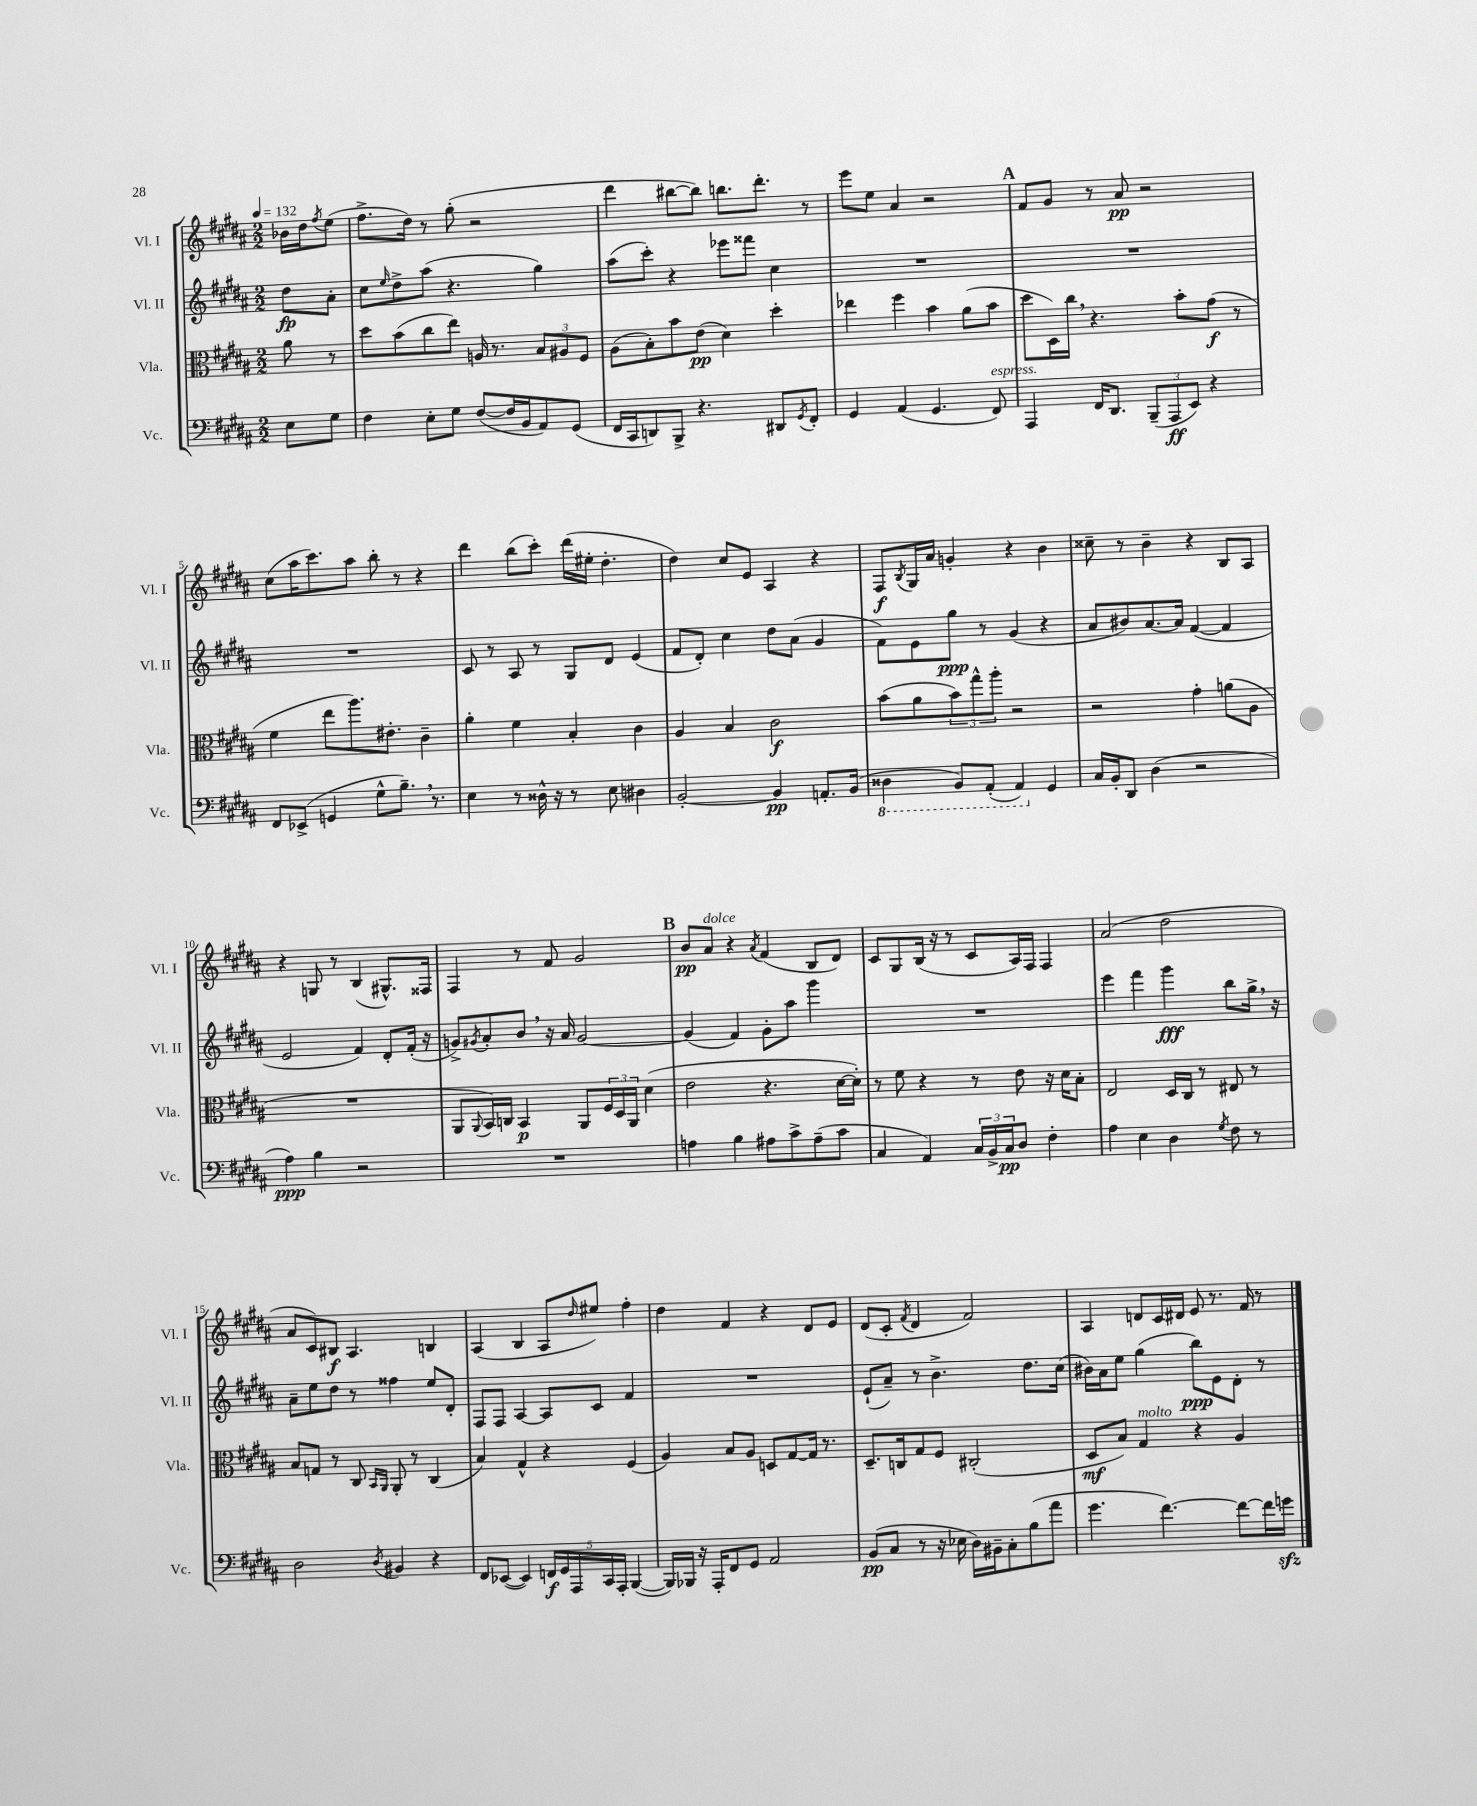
<<
\new StaffGroup <<
\new Staff = "s0" \with { instrumentName = "Vl. I" shortInstrumentName = "Vl. I" } {
    \clef treble \key b \major \numericTimeSignature \time 2/2 \partial 4 \tempo 4 = 132
    bes'16 dis''16 \acciaccatura { fis''8 } e''8( |
    fis''8.-> dis''16) r8 gis''8-.( r2 |
    dis'''4 bis''8~ bis''8) b''8. dis'''8.-. r8 |
    e'''8 e''8 ais'4 r2 |
    \mark \markup { \bold "A" } fis'8 gis'8 r8 ais'8\pp r2 |
    cis''8( ais''16 cis'''8.) ais''8 b''8-. r8 r4 |
    dis'''4 b''8( cis'''8-.) dis'''16( eis''16-. dis''4.-. |
    dis''4) cis''8 e'8 ais4 r4 |
    fis8\f \acciaccatura { b8 } gis16 ais'16 g'4-. r4 b'4 |
    cisis''8-- r8 b'4-- r4 b8 ais8 |
    r4 g8 r8 b4( gis8.-^) fisis16 |
    fis4 r8 fis'8 gis'2 |
    \mark \markup { \bold "B" } b'8\pp ais'8^\markup { \italic "dolce" } r4 \acciaccatura { ais'8 } fis'4( b8 dis'8) |
    cis'8 gis8 b16( r16 r8 cis'8 ais16) fis16 fis4 |
    ais'2( dis''2 |
    ais'8 cis'8) bis8\f ais4. b4 |
    ais4( b4 ais8 \grace { dis''16 } eis''8) fis''4-. |
    dis''4 fis'4 r4 dis'8 e'8 |
    dis'8( cis'8-. \acciaccatura { fis'8 } dis'4 fis'2) |
    ais4 d'8 cis'16 dis'16 e'8 r8. fis'16 r8 \bar "|." |
}
\new Staff = "s1" \with { instrumentName = "Vl. II" shortInstrumentName = "Vl. II" } {
    \clef treble \key b \major \numericTimeSignature \time 2/2 \partial 4
    dis''8\fp ais'8-. |
    cis''8 \grace { e''16 } dis''8-> ais''8( r4. gis''4) |
    ais''8( cis'''8-.) r4 ees'''8 fisis'''8 cis''4 |
    R1 |
    \mark \markup { \bold "A" } R1 |
    R1 |
    cis'8 r8 ais8 r8 gis8 dis'8 e'4( |
    fis'8 dis'8-.) cis''4 dis''8 ais'8( gis'4 |
    fis'8) e'8 gis''8\ppp r8 gis'4( r4 |
    ais'8 bis'8) ais'8.~ ais'16 fis'4~( fis'4 |
    e'2 fis'4) dis'8-. fis'16-.( r16 |
    g'8->) \acciaccatura { gis'8 } ais'8-. b'8 \breathe r16 ais'16 gis'2~ |
    \mark \markup { \bold "B" } gis'4( fis'4) gis'8-. ais''8 gis'''4 |
    R1 |
    e'''4 fis'''4 gis'''4\fff b''8 gis''16-> \breathe r16 |
    ais'8-- e''8 dis''8 r8 fisis''4 e''8 dis'8-. |
    fis8 fis8 ais4~ ais8 cis'8 fis'4 |
    R1 |
    e'8-!( ais'8--) r8 b'4.-> dis''8. cis''16( |
    bis'16) ais'16 e''8 gis''4( b''8\ppp) e'8 dis'8-. r8 \bar "|." |
}
\new Staff = "s2" \with { instrumentName = "Vla." shortInstrumentName = "Vla." } {
    \clef alto \key b \major \numericTimeSignature \time 2/2 \partial 4
    ais'8 r8 |
    dis''8 b'8( cis''8 e''8) a16 r8. \tuplet 3/2 { b8 ais8 fis8 } |
    ais8( b8-.) b'8 e'8\pp( dis'4) dis''4-. |
    ees''4 fis''4 b'4 ais'8( b'8 |
    \mark \markup { \bold "A" } dis''8 dis16) cis''16 \breathe r4. b'8-. gis'8\f( r8 |
    fis'4 e''8 ais''8.) eis'8.-. cis'4-- |
    ais'4-. fis'4 b4-. cis'4 |
    ais4 b4 cis'2\f |
    b'8( ais'8 \tuplet 3/2 { b'8) gis''8-^ ais''8-. } r2 |
    r2 gis'4-. a'8( ais8 |
    R1 |
    ais,8 \appoggiatura { ais,8 } b,16) c16 b,4\p ais,8 \tuplet 3/2 { fis16 dis16 ais,16 } dis'4( |
    \mark \markup { \bold "B" } e'2 r4. dis'16~ dis'16-.) |
    r8 fis'8 r4 r8 e'8 r16 dis'16 b8-. |
    e2 dis16 cis16 r8 eis8 r8 |
    b8 g8 r8 cis8 \grace { b,16 ais,16 } ais,8-. r8 cis4( |
    b4) gis4-^ r4 fis4( |
    ais4) b8 ais8 d8 gis8~ gis16 r8. |
    dis8.-- c16 gis8 fis8 cis2-.( |
    dis8\mf b8) gis4^\markup { \italic "molto" } r4 ais4 \bar "|." |
}
\new Staff = "s3" \with { instrumentName = "Vc." shortInstrumentName = "Vc." } {
    \clef bass \key b \major \numericTimeSignature \time 2/2 \partial 4
    e8 gis8 |
    fis4 e8-. gis8 fis8~( fis16 b,16 ais,8) gis,8( |
    fis,16 cis,16 d,8) b,,8-> r4. dis,8 \acciaccatura { gis,8 } fis,8-. |
    gis,4 ais,4( gis,4. fis,8^\markup { \italic "espress." }) |
    \mark \markup { \bold "A" } ais,,4 fis,16 dis,8. \tuplet 3/2 { b,,8--( ais,,8\ff e,8) } r4 |
    fis,8 ees,8->( g,4 gis8-^ b8.--) \breathe r8. |
    e4 r8 disis16-^ r16 r8 e8 dis4 |
    b,2~-. b,4\pp a,8.-. b,16( |
    \ottava #-1 disis,4 b,,8) ais,,8-.( ais,,4) \ottava #0 gis,4 |
    cis16 b,16-. dis,8 dis4( r2 |
    ais4\ppp) b4 r2 |
    R1 |
    \mark \markup { \bold "B" } a4 b4 ais8 cis'8-> ais8--( cis'8 |
    cis4 ais,4) \tuplet 3/2 { cis16 b,16-> cis16\pp } dis8 fis4-. |
    ais4 e4 dis4 \acciaccatura { gis8 } fis8 r8 |
    dis2 \acciaccatura { dis8 } bis,4 r4 |
    fis,8 ees,8~( ees,4) \tuplet 5/4 { f,16\f gis,16 ais,,16 cis,16 ais,,16-. } b,,4~( |
    b,,16) bes,,16 r16 ais,,16-. fis,8 gis,8 ais,2 |
    b,8\pp( cis8 r8 r16 ees16 dis16) bis,16-- cis8-. b8( ais'8 |
    gis'4. fis'4.~) fis'8~ fis'16 g'16\sfz \bar "|." |
}
>>
>>
